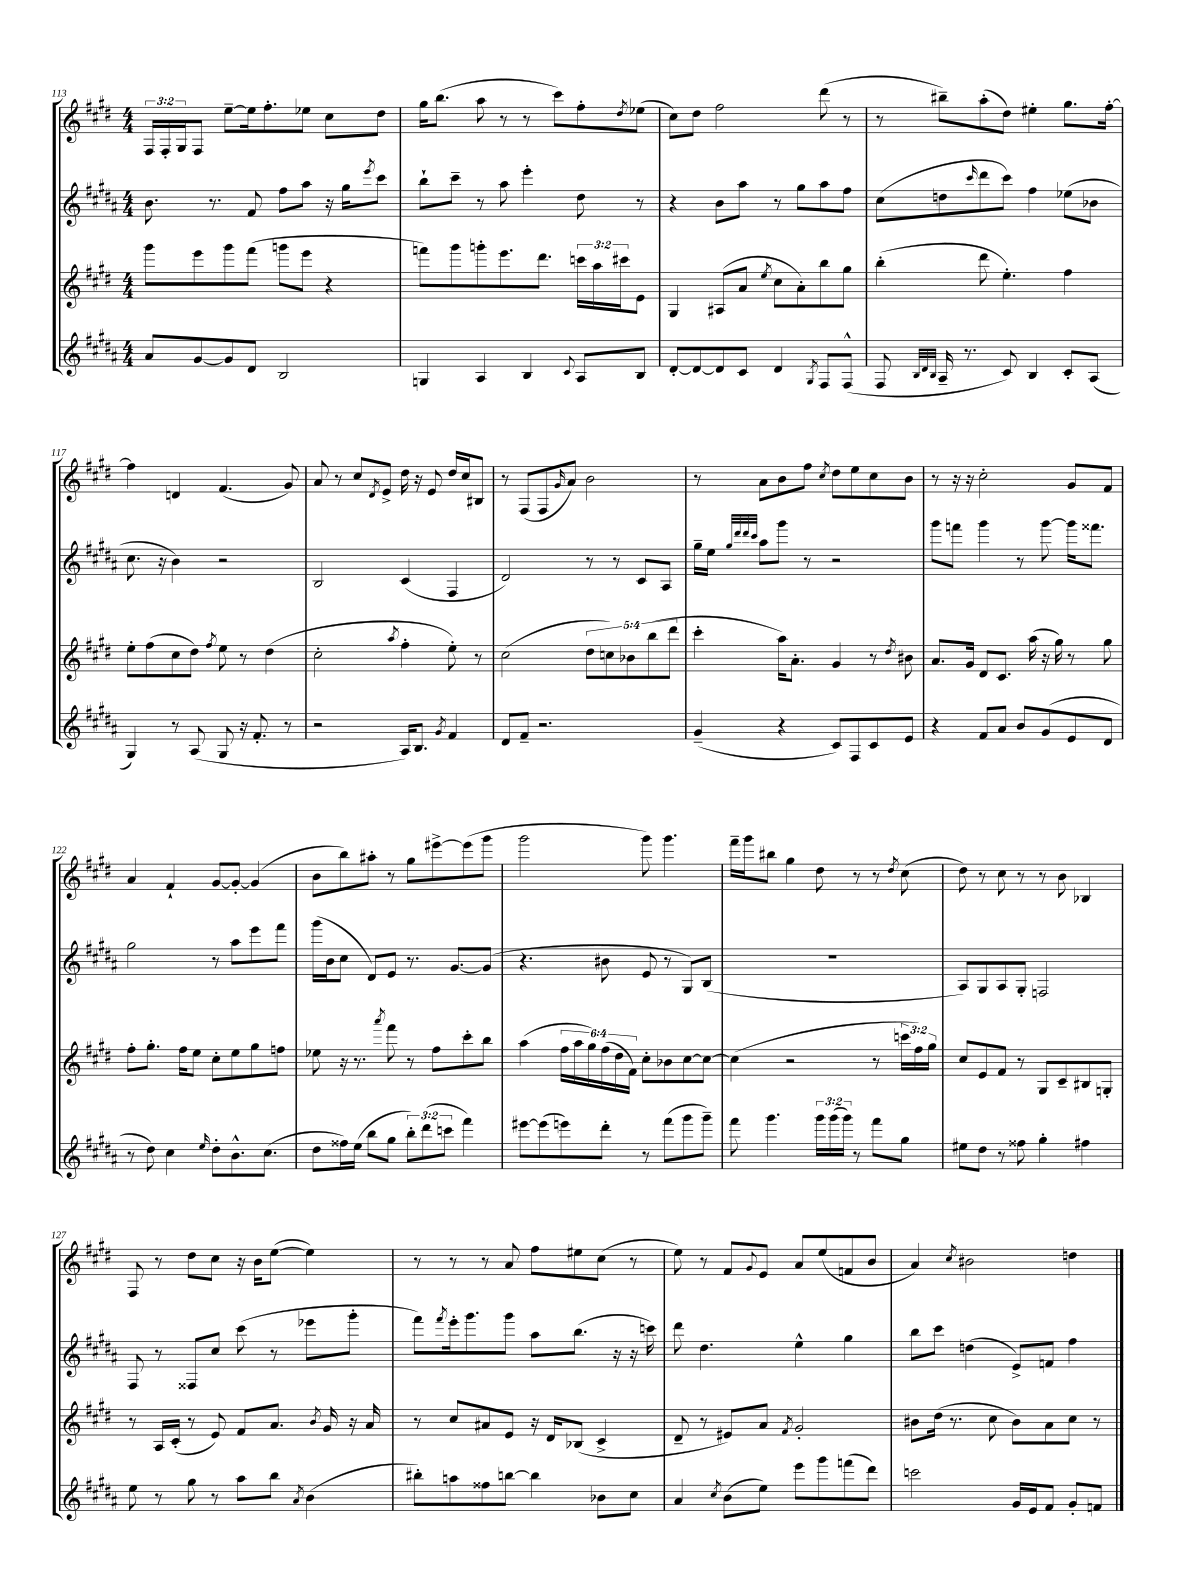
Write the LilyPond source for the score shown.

<<
\new StaffGroup <<
\new Staff = "s0" {
    \clef treble \key e \major \numericTimeSignature \time 4/4 \override Staff.TupletNumber.text = #tuplet-number::calc-fraction-text
    \tuplet 3/2 { fis16 fis16-. gis16 } fis8 e''8~-- e''16 fis''8.-. ees''8 cis''8 dis''8 |
    gis''16 b''8.( a''8 r8 r8 cis'''8) fis''8-. \acciaccatura { dis''8 } ees''8( |
    cis''8) dis''8 fis''2 dis'''8( r8 |
    r8 bis''8--) a''8-.( dis''8) eis''4-. gis''8. fis''16~-. |
    fis''4 d'4 fis'4.( gis'8) |
    a'8 r8 cis''8 \acciaccatura { dis'8 } e'8-> dis''16 r16 e'8 dis''16 cis''16 bis8 |
    r8 fis8( fis8 \grace { gis'16 } a'8) b'2 |
    r8 a'8 b'8 fis''8 \acciaccatura { cis''8 } dis''8 e''8 cis''8 b'8 |
    r8 r16 r16 cis''2-. gis'8 fis'8 |
    a'4 fis'4-! gis'8~ gis'8~-. gis'4( |
    b'8 b''8) ais''8-. r8 gis''8 eis'''8~-> eis'''8( gis'''8 |
    gis'''2 gis'''8) gis'''4. |
    fis'''16-- gis'''16 bis''8 gis''4 dis''8 r8 r8 \acciaccatura { dis''8 } cis''8( |
    dis''8) r8 cis''8 r8 r8 b'8 bes4 |
    fis8 r8 dis''8 cis''8 r16 b'16 e''8~( e''4) |
    r8 r8 r8 a'8 fis''8 eis''8 cis''8( r8 |
    e''8) r8 fis'8 \appoggiatura { gis'8 } e'8 a'8 e''8( f'8 b'8 |
    a'4) \acciaccatura { cis''8 } bis'2 d''4 \bar "|." |
}
\new Staff = "s1" {
    \clef treble \key b \major \numericTimeSignature \time 4/4
    b'8. r8. fis'8 fis''8 ais''8 r16 gis''16 \acciaccatura { e'''8 } cis'''8 |
    b''8-! cis'''8-- r8 ais''8 e'''4-. dis''8 r8 |
    r4 b'8 ais''8 r8 gis''8 ais''8 fis''8 |
    cis''8( d''8 \grace { cis'''16 } dis'''8 cis'''8) fis''4 ees''8( bes'8 |
    cis''8. r16 b'4) r2 |
    b2 cis'4( fis4 |
    dis'2) r8 r8 cis'8 ais8 |
    gis''16-- e''16 \grace { gis''32 dis'''32 dis'''32 cis'''32 } ais''8 gis'''8 r8 r2 |
    gis'''8 f'''8 gis'''4 r8 gis'''8~ gis'''16 fisis'''8. |
    gis''2 r8 ais''8 e'''8 fis'''8 |
    gis'''16( b'16 cis''8 dis'8) e'8 r8. gis'8.~ gis'8( |
    r4. bis'8 e'8 r8 gis8) b8( |
    R1 |
    ais8) gis8 ais8 gis8-. f2 |
    fis8 r8 fisis8 cis''8 cis'''8( r8 ees'''8 gis'''8-. |
    fis'''8) \acciaccatura { fis'''8 } e'''16-. gis'''8. gis'''8 ais''8 b''8.( r16 r16 c'''16) |
    dis'''8 dis''4. e''4-^ gis''4 |
    b''8 cis'''8 d''4( e'8->) f'8 fis''4 \bar "|." |
}
\new Staff = "s2" {
    \clef treble \key e \major \numericTimeSignature \time 4/4 \override Staff.TupletNumber.text = #tuplet-number::calc-fraction-text
    gis'''8 e'''8 gis'''8 fis'''8( g'''8 e'''8 r4 |
    f'''8) gis'''8 g'''8-. e'''8. dis'''8. \tuplet 3/2 { c'''16 a''16 cis'''16 } e'8 |
    gis4 ais8( a'8 \acciaccatura { e''8 } cis''8 a'8-.) b''8 gis''8 |
    b''4-.( dis'''8 e''4.-.) fis''4 |
    e''8-. fis''8( cis''8 dis''8) \acciaccatura { fis''8 } e''8 r8 dis''4( |
    cis''2-. \acciaccatura { a''8 } fis''4-. e''8-.) r8 |
    cis''2( \tuplet 5/4 { dis''8 c''8) bes'8 b''8( dis'''8 } |
    cis'''4-. a''16) a'8.-. gis'4 r8 \acciaccatura { dis''8 } bis'8 |
    a'8. gis'16 dis'8 cis'8. a''16( r16 gis''16) r8 gis''8 |
    fis''8-. gis''8.-. fis''16 e''8 cis''8-. e''8 gis''8 f''8 |
    ees''8 r16 r8. \acciaccatura { a'''8 } fis'''8 r8 fis''8 cis'''8-. b''8 |
    a''4( \tuplet 6/4 { fis''16 a''16 gis''16) fis''16( dis''16 fis'16) } cis''8-. bes'8 cis''8~ cis''8~ |
    cis''4( r2 r8 \tuplet 3/2 { c'''16 fis''16) gis''16 } |
    cis''8 e'8 fis'8 r8 gis8 cis'8-- bis8 g8-. |
    r8 a16 cis'16-.( r8 e'8) fis'8 a'8. \acciaccatura { b'8 } gis'16 r16 a'16 |
    r8 cis''8 ais'8 e'8 r16 dis'16 bes8( cis'4-> |
    dis'8-- r8 eis'8) a'8 \acciaccatura { fis'8 } gis'2-. |
    bis'8 dis''16( r8. cis''8 bis'8) a'8 cis''8 r8 \bar "|." |
}
\new Staff = "s3" {
    \clef treble \key b \major \numericTimeSignature \time 4/4 \override Staff.TupletNumber.text = #tuplet-number::calc-fraction-text
    ais'8 gis'8~ gis'8 dis'8 b2 |
    g4 ais4 b4 \appoggiatura { cis'8 } ais8 b8 |
    dis'8~-. dis'8~ dis'8 cis'8 dis'4 \acciaccatura { gis8 } fis8 fis8-^( |
    fis8 \grace { b32 dis'32 b32 } ais16-- r8. cis'8) b4 cis'8-. ais8( |
    gis4) r8 ais8( gis8 r16 fis'8.-. r8 |
    r2 ais16) b8. \acciaccatura { gis'8 } fis'4 |
    dis'8 fis'8-- r2. |
    gis'4--( r4 cis'8) fis8 cis'8 e'8 |
    r4 fis'8 ais'8 b'8 gis'8( e'8 dis'8 |
    r8 dis''8) cis''4 \grace { e''16 } dis''8-. b'8.-^ cis''8.( |
    dis''8 fisis''16) e''16( b''8 gis''8 \tuplet 3/2 { b''8-.) dis'''8( c'''8 } fis'''4) |
    eis'''8~ eis'''8( e'''8) dis'''8-. r8 fis'''8( gis'''8 gis'''8--) |
    fis'''8 gis'''4. \tuplet 3/2 { gis'''16 gis'''16( gis'''16) } r8 fis'''8 gis''8 |
    eis''8 dis''8 r8 fisis''8 gis''4-. fis''4 |
    e''8 r8 gis''8 r8 ais''8 b''8 \acciaccatura { ais'8 } b'4( |
    bis''8-.) a''8 fisis''8 b''8~ b''4 bes'8 cis''8 |
    ais'4 \acciaccatura { cis''8 } b'8( e''8) e'''8 gis'''8 f'''8( dis'''8) |
    c'''2 gis'16 e'16 fis'8 gis'8-. f'8 \bar "|." |
}
>>
>>
\layout { \context { \Score currentBarNumber = #113 } }
